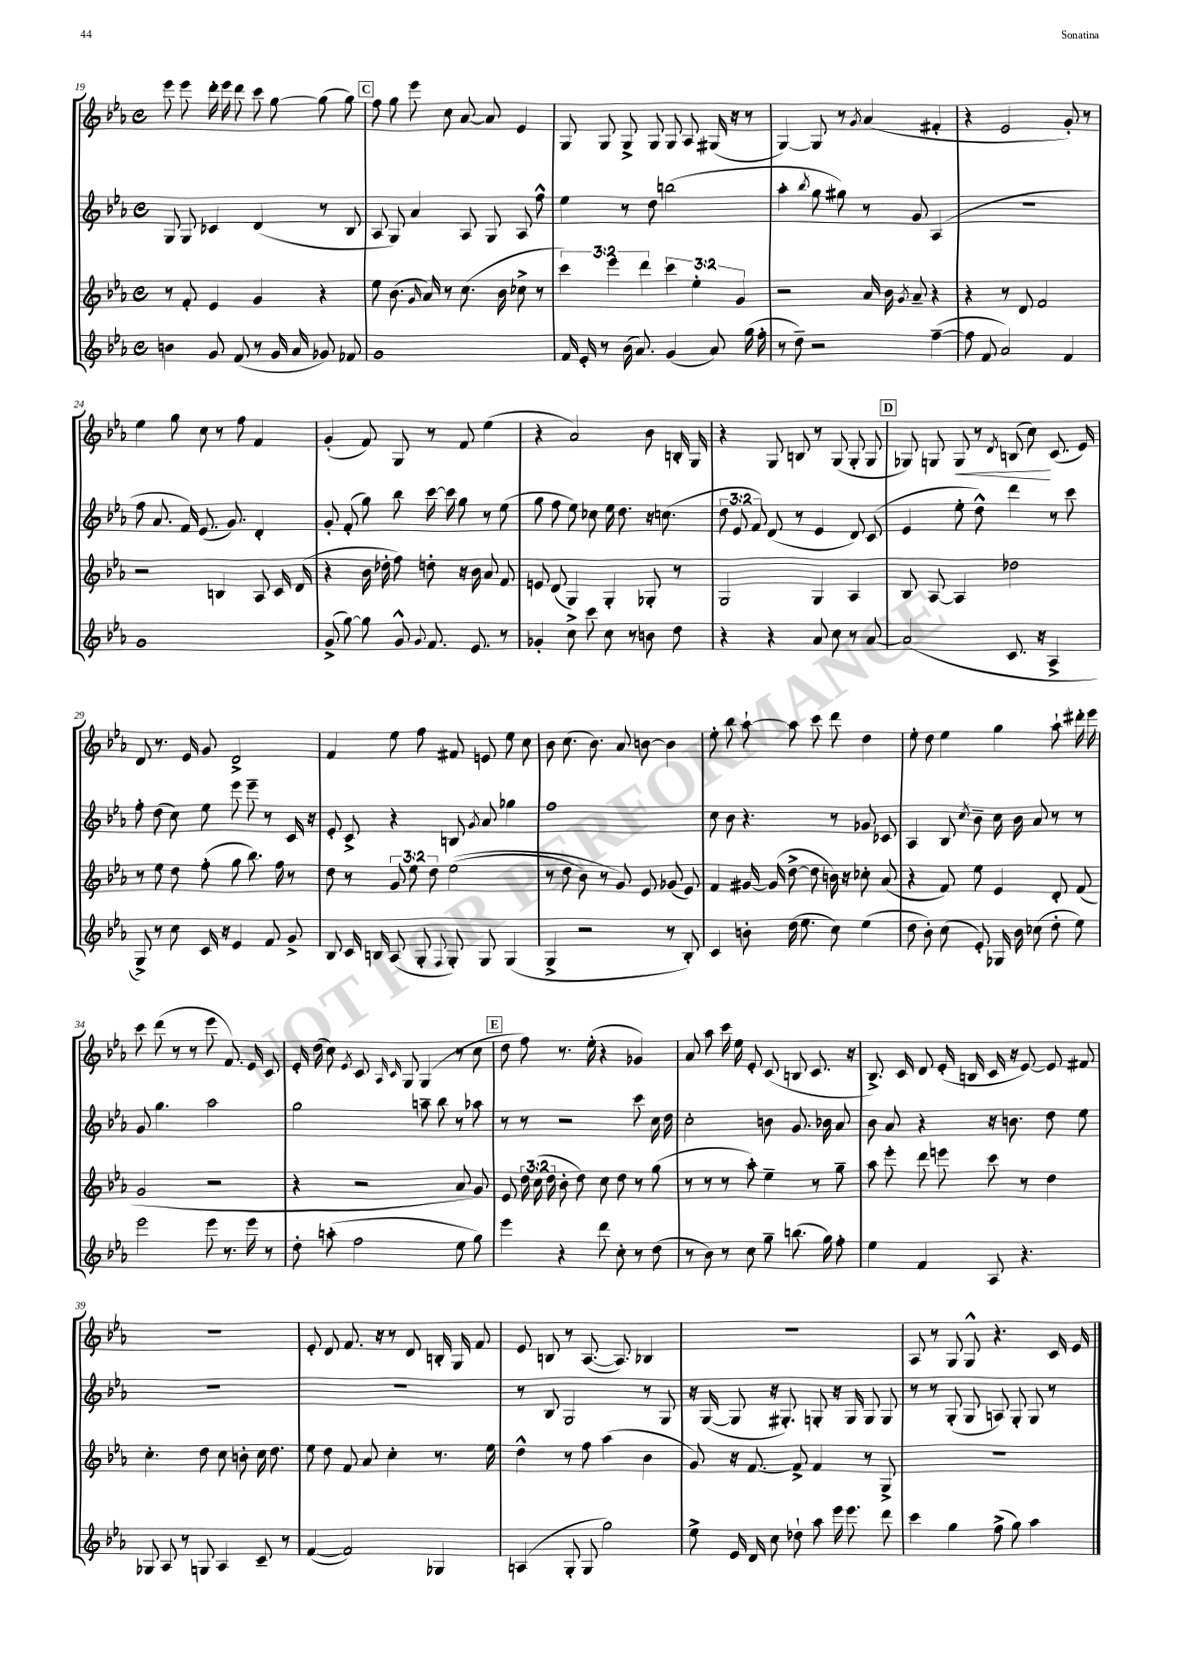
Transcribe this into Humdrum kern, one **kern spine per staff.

**kern	**kern	**kern	**kern
*staff4	*staff3	*staff2	*staff1
*clefG2	*clefG2	*clefG2	*clefG2
*k[b-e-a-]	*k[b-e-a-]	*k[b-e-a-]	*k[b-e-a-]
*M4/4	*M4/4	*M4/4	*M4/4
*met(c)	*met(c)	*met(c)	*met(c)
4b	8r	8G	8eee-
.	8f'	8G	8eee-
8g	4e-	4c-	16ddd'
.	.	.	16eee-
(8f	.	.	8ddd
8r	4g	(4d	8ccc
16g	.	.	[8gg
16a-	.	.	.
8g-)	4r	8r	(8gg]
8f-	.	8B-	8gg)
=	=	=	=
1g	8ee-	8A-	8ff
.	(8.b-	8G)	8gg
.	.	4a-	8eee-
.	16qqg	.	.
.	16a-)	.	.
.	8r	.	8cc
.	(8.cc	8A-	[8a-
.	.	8G	8a-]
.	16b-	.	.
.	8cc-^	8A-	4e-
.	8r	8ff^^	.
=	=	=	=
16f	6ccc)	4ee-	8G
16e-'	.	.	.
8r	.	.	8G
.	6eee-	.	.
(16b-	.	8r	8G^
8.a-)	.	.	.
.	6ddd	.	.
.	.	8dd	8G
(4g	6ccc	(2bb	8G
.	.	.	8A-
.	6ee-'	.	.
8a-)	.	.	(16G#
.	.	.	16r
.	6g	.	.
(16gg	.	.	8r
16ff'	.	.	.
=	=	=	=
8r	2r	4aa-'	[4G)
8dd~)	.	.	.
.	.	8qbb-	.
2r	.	8gg	8G]
.	.	8gg#)	8r
.	.	.	8qg
.	16a-	8r	(4a-
.	16b-	.	.
.	8qg	.	.
.	8a-~	8g	.
([4ff~	4r	(4A-	4f#'
=	=	=	=
8ff]	4r	1r	4r
8f	.	.	.
2a-)	8r	.	2e-
.	8d	.	.
.	2f	.	.
4f	.	.	8g')
.	.	.	8r
=	=	=	=
1g	2r	8ff	4ee-
.	.	8.a-	.
.	.	.	8gg
.	.	16f)	.
.	.	(8.e-	8cc
.	4B	.	8r
.	.	8.g)	.
.	.	.	8ff
.	8A-	4d'	4f
.	16c	.	.
.	(16d	.	.
=	=	=	=
(8g^	4r	8g'	(4g'
[8gg)	.	(8f'	.
8gg]	16b-	8gg)	8f)
.	16dd-'	.	.
8g^^	8ff)	8bb-	8G
8qqg	.	.	.
8.f	8dd'	[16ccc	8r
.	.	16ccc]	.
.	16r	8gg	8f
8.e-	16b-	.	.
.	8a-	8r	(4ee-
8r	8f	(8ee-	.
=	=	=	=
4g-'	8e	8gg	4r
.	(8d	8ff	.
8cc^	4G)	8ee-)	2a-)
8ccc	.	8cc-	.
8cc	4G'	16ee-	.
.	.	8.dd	.
8r	.	.	.
8b	8G-'	16r	8b-
.	.	(8.cc	.
8dd	8r	.	16B'
.	.	.	16G
=	=	=	=
4r	2G	12dd	4r
.	.	12e-	.
.	.	12f)	.
4r	.	(8d	8G
.	.	8r	8B
8a-	4G	4e-	8r
8cc	.	.	(8G
8r	4A-	8d)	8G'
[8a-	.	(8c	8G
=	=	=	=
(2a-]	8B-	4e-	8G-)
.	[8A-	.	8G
.	4A-]	8ee-'	8G
.	.	8dd^^)	8r
.	.	.	8qd
8.c	2dd-	4ddd	(8B
.	.	.	8cc)
16r	.	.	.
4A-^	.	8r	(8.c
.	.	8ccc	.
.	.	.	16e-)
=	=	=	=
8G^)	8r	8ff'	8d
8r	8ee-	(8dd	8.r
8cc	8dd	8cc)	.
.	.	.	16e-
16c	(8ff'	8ee-	8g
16r	.	.	.
4e-	8gg	8eee-	2d^
.	8.bb-)	8eee-~	.
8f	.	8r	.
.	16ff	.	.
8g^	8r	16c	.
.	.	16r	.
=	=	=	=
8B-	8dd	8e-'	4f
16c	8r	8c^	.
16B	.	.	.
(8A-	12g	4r	8ee-
.	12ee-	.	.
8G'	.	.	8ff
.	12dd	.	.
8qqF	.	.	.
8G')	&((2ee-	8B	8f#
.	.	8qg	.
8G	.	8a-	8e
(4G	.	4gg-	8ee-
.	.	.	8cc
=	=	=	=
4G^	8r	1ff	8b-
.	8dd	.	(8.cc
2r	8b-)	.	.
.	.	.	8.b-)
.	8r	.	.
.	8g&)	.	8a-
.	8e-	.	[8b
8r	(8g-	.	4b]
8B-')	8e-)	.	.
=	=	=	=
4c	4f	8cc	8ee-'
.	.	8b-	8bb-
8b'	[16g#	4.r	[8aa-`
.	(16g#]	.	.
(16dd	[8dd^	.	8aa-]
8.ee-	.	.	.
.	8dd]	.	8ccc
8cc)	16b)	8r	8ddd
.	16r	.	.
(4ee-	8cc-'	8g-	4dd
.	(8a-	8c-	.
=	=	=	=
8dd	4r	4A-	8ee-'
8b-')	.	.	8dd
(8cc	8f)	8B-	4ee-
.	.	8qcc	.
8e-')	8ee-	8b-~	.
16G-	4e-	16cc	4gg
16b-	.	16b-	.
(8cc-	.	8a-	.
8dd'	8d'	8r	8aa-`
8ee-)	(8f	8r	16ddd#'
.	.	.	16eee-
=	=	=	=
2eee-	2g	8g	8ccc
.	.	4.gg	(8ddd
.	.	.	8r
.	.	.	8r
8eee-	2r	2aa-	8eee-
8.r	.	.	8.f)
16eee-	.	.	16e-
8r	.	.	8c
=	=	=	=
8dd'	4r	2gg	16e-'
.	.	.	(16dd
(8aa'	.	.	8cc)
.	.	.	8qe-
2ff	2r	.	8c
.	.	.	16qqA-
.	.	.	16qqc
.	.	.	8G
.	.	8aa~	(4G
.	.	8bb-	.
8ee-	8a-	8r	8r
8gg)	8g)	8aa-	8cc
=	=	=	=
4eee-	8e-	8r	8dd
.	24dd	8r	8ff)
.	(24cc	.	.
.	24dd	.	.
4r	8b-'	2r	8.r
.	8dd)	.	.
.	.	.	(16ee-'
8ddd	8cc	.	4r
8cc'	8dd	.	.
8r	8r	8ccc	4g-)
(8dd	(8gg	16cc	.
.	.	16dd	.
=	=	=	=
8r	8r	2cc'	8a-
8b-)	8r	.	8aa-
8r	8r	.	16ccc
.	.	.	16ee-
8cc	8aa-')	.	8e-'
8gg~	4ee-~	8b	(8c
(8.bb	.	8.g	8B
.	8r	.	8.c
16gg)	.	16b-	.
8ff'	8gg~	8a-	.
.	.	.	16r
=	=	=	=
4ee-	8aa-	8b-	8.B-^)
.	8eee-'	8a-	.
.	.	.	16c
4f	8ddd	4r	8d
.	8eee	.	(16e-'
.	.	.	16B
8A-	8ccc	16r	16c
.	.	8.b	16r
4.r	8r	.	[8e-)
.	4dd	8dd	8e-]
.	.	8ee-	8f#
=	=	=	=
8G-	4.cc'	1r	1r
8A-	.	.	.
8r	.	.	.
8G	8dd	.	.
4A-	8cc	.	.
.	8b'	.	.
8c~	16cc	.	.
.	8.dd	.	.
8r	.	.	.
=	=	=	=
([4f	8ee-	1r	8e-'
.	8dd	.	8d
2f])	8f	.	8.f
.	8a-	.	.
.	.	.	16r
.	4cc'	.	8r
.	.	.	8d
4G-	8.r	.	16B'
.	.	.	16G
.	.	.	8f
.	16ee-	.	.
=	=	=	=
(4A	4dd^^	8r	8e-
.	.	8B-	8B
8G'	8r	2G	8r
8G	8ff	.	([8.A-
2gg)	(4aa-	.	.
.	.	.	8.A-])
.	4b-	8r	4B-
.	.	8G	.
=	=	=	=
8ee-^	8g)	16r	1r
.	.	([16G	.
16e-	16r	8G]	.
16d	[8.f	.	.
8cc	.	16r	.
.	.	8.G#')	.
8dd-`	8f^]	.	.
8aa-	4f	8G'	.
16eee-	.	16r	.
8.eee-	.	16G	.
.	8r	8G	.
8ddd	8G^	8G	.
=	=	=	=
4ccc	1r	8r	8A-
.	.	8r	8r
4gg	.	(8G'	8G
.	.	8G	8G^^
(8ff^	.	8A)	4.r
8gg)	.	8G'	.
4aa-	.	8G	.
.	.	8r	16c
.	.	.	16e-
==	==	==	==
*-	*-	*-	*-
